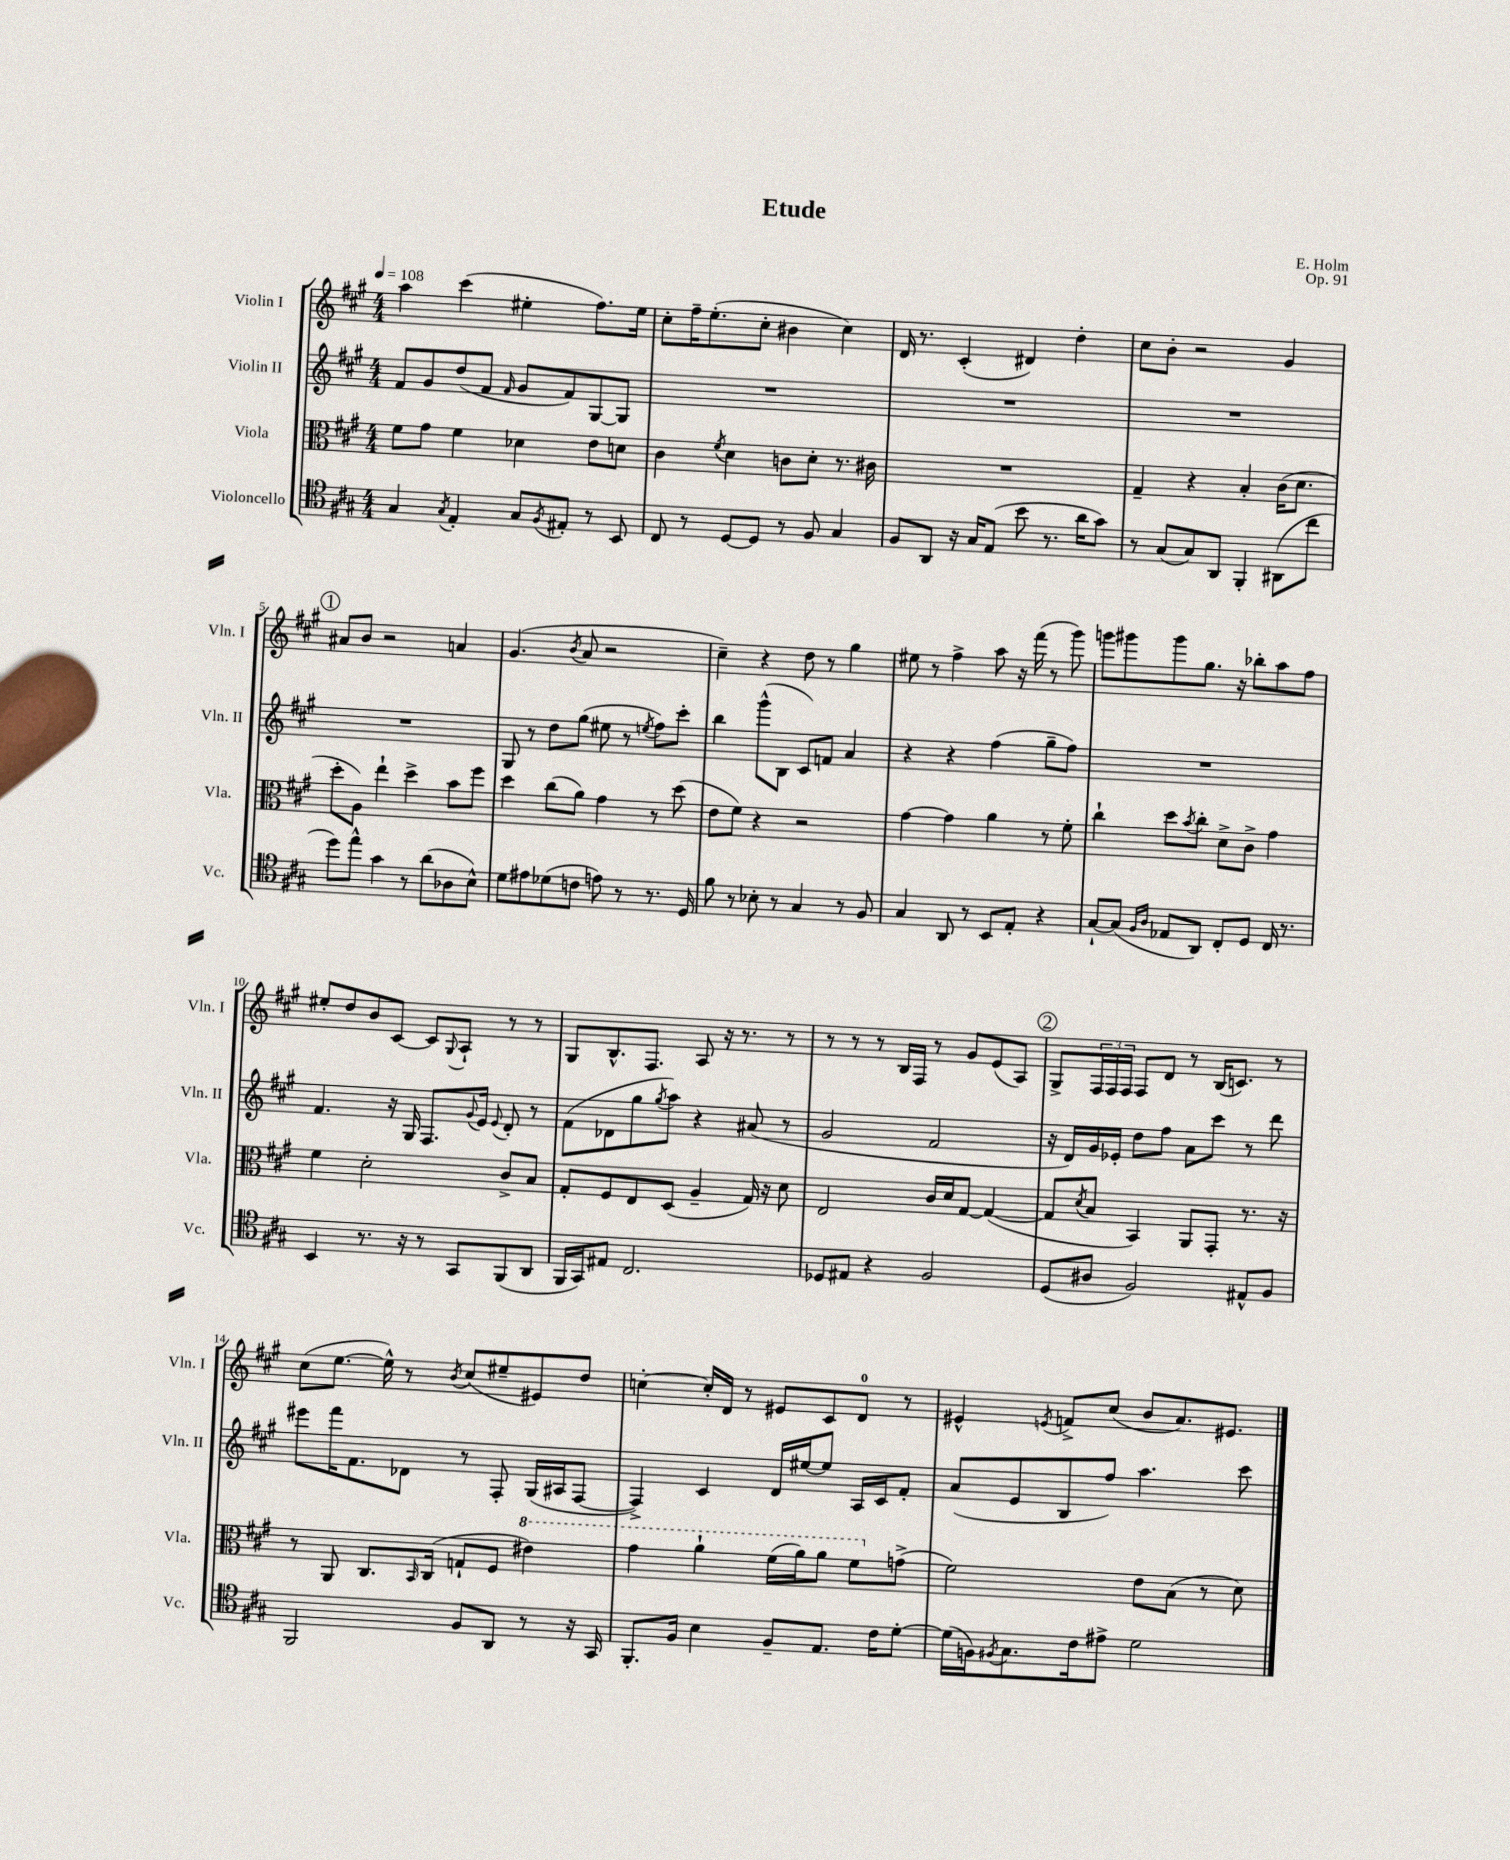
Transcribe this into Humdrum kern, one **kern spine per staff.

**kern	**kern	**kern	**kern
*part4	*part3	*part2	*part1
*staff4	*staff3	*staff2	*staff1
*I"Violoncello	*I"Viola	*I"Violin II	*I"Violin I
*I'Vc.	*I'Vla.	*I'Vln. II	*I'Vln. I
*clefC4	*clefC3	*clefG2	*clefG2
*k[f#c#g#]	*k[f#c#g#]	*k[f#c#g#]	*k[f#c#g#]
*M4/4	*M4/4	*M4/4	*M4/4
*MM108	*MM108	*MM108	*MM108
=1	=1	=1	=1
4G#/	8f#\L	8f#/L	4aa\
.	8g#\J	8g#/	.
8qG#/	.	.	.
4E'/	4f#\	(8dd/	(4ccc#\
.	.	8f#/J	.
.	.	16qqf#/	.
8G#/L	4d-X\	8g#/L	4ee#X'\
8qF#/	.	.	.
8E#X'/J	.	8f#/)	.
8r	8e\L	[8G#/	8.ff#\L)
8BB/	8dn\J	8G#/J]	.
.	.	.	16ee#\Jk
=2	=2	=2	=2
8C#/	4c#\	1r	8cc#'\L
8r	.	.	16ff#~\K
.	.	.	(8.ee'\
.	8qf#/	.	.
[8D/L	4d\	.	.
8D/J]	.	.	8cc#'\J
8r	8cn\L	.	4b#X\
8F#/	8d'\J	.	.
4G#/	8.r	.	4cc#\)
.	16c#X\	.	.
=3	=3	=3	=3
8F#/L	1r	1r	16d/
.	.	.	8.r
8AA/J	.	.	.
16r	.	.	(4c#'/
16G#/KL	.	.	.
(8E/J	.	.	.
8b\	.	.	4d#X/)
8.r	.	.	.
.	.	.	4dd'\
16a\KL	.	.	.
8g#\J)	.	.	.
=4	=4	=4	=4
8r	4G#~/	1r	8cc#\L
(8G#/L	.	.	8b'\J
8G#/)	4r	.	2r
8AA/J	.	.	.
4FF#'/	4B'/	.	.
(8AA#X\L	(16c#\KL	.	4g#/
.	8.d\J	.	.
8cc#\J	.	.	.
!!LO:LB:g=z
!!LO:REH:place=s1:t=1
=5	=5	=5	=5
8dd\L)	8dd'\L	1r	8a#X/L
8ee^^\J	8A\J)	.	8b/J
4g#\	4ee`\	.	2r
8r	4dd^\	.	.
(8a\L	.	.	.
8A-X\	8b\L	.	4an/
8B^^\J)	8ff#\J	.	.
=6	=6	=6	=6
8d\L	4dd\	8G#/	(4.g#/
8e#X\	.	8r	.
(8d-X\	(8cc#\L	8dd\L	.
.	.	.	8qb/
8cn\J	8a\J)	(8gg#\J	8a/
8en\)	4g#\	8ee#X\	2r
8r	.	8r	.
.	.	8qeen/	.
8.r	8r	8ff#\L)	.
.	(8dd\	8ccc#'\J	.
16D/	.	.	.
=7	=7	=7	=7
8f#\	8e\L	4bb\	4cc#~\)
8r	8f#\J)	.	.
8B-X'\	4r	(8ggg#^^\L	4r
8r	.	8B\J	.
4G#/	2r	8c#/L)	8dd\
.	.	8fn/J	8r
8r	.	4a/	4gg#\
8F#/	.	.	.
=8	=8	=8	=8
4G#/	[4g#\	4r	8ee#X\
.	.	.	8r
8AA/	4g#\]	4r	4ff#^\
8r	.	.	.
8BB/L	4a\	(4ff#\	8aa\
8E'/J	.	.	16r
.	.	.	(16fff#\
4r	8r	8gg#~\L	8r
.	8f#'\	8ff#\J)	8ggg#\)
=9	=9	=9	=9
[8G#`/L	4cc#`\	1r	8gggn\L
(8G#/J]	.	.	8ggg#X\
16qqF#/LL	.	.	.
16qqA/JJ	.	.	.
8E-X/L	8dd\L	.	8ggg#\
.	8qb/	.	.
8AA/J)	8cc#'\J	.	8.gg#\J
8C#'/L	8d^\L	.	.
.	.	.	16r
8D/J	8c#^\J	.	8bb-X'\L
16C#/	4g#\	.	8aa\
8.r	.	.	.
.	.	.	8ff#\J
!!LO:LB:g=z
=10	=10	=10	=10
4BB/	4f#\	4.f#/	8ee#X'/L
.	.	.	8dd/
8.r	2d'\	.	8b/
.	.	16r	[8c#/J
16r	.	16G#/	.
8r	.	8.F#/L	8c#/L]
.	.	.	8qqG#/
8GG#/L	.	.	8A`/J
.	.	8qqg#/	.
.	.	16e/Jk	.
.	.	8qqe/	.
(8FF#/	8c#^/L	8d'/	8r
8AA/J	8B/J	8r	8r
=11	=11	=11	=11
16FF#/LL	8G#'/L	(8f#\L	8G#/L
16GG#/J)	.	.	.
8E#X/J	8F#/	8d-X\	8.B^^/
2.C#/	8E/	8gg#\	.
.	.	.	8.F#/J
.	.	8qgg#/	.
.	(8D/J	8aa\J)	.
.	4A~/	4r	8A/
.	.	.	16r
.	.	.	8.r
.	16G#/)	(8a#X/	.
.	16r	.	.
.	8d\	8r	8r
=12	=12	=12	=12
8D-X/L	2E/	2g#/	8r
8E#X/J	.	.	8r
4r	.	.	8r
.	.	.	16B/LL
.	.	.	16F#/JJ
2F#/	16c#/LL	2f#/	8r
.	16d/J	.	.
.	[8G#/J	.	8g#/L
.	(4G#/_	.	(8e/
.	.	.	8A/J)
!!LO:REH:place=s1:t=2
=13	=13	=13	=13
(8D/L	8G#/L]	16r	8G#^/L
.	.	16d/LL)	.
.	8qd/	.	.
8A#X/J	8B/J	16g#/	24F#/L
.	.	.	24F#/
.	.	16e-X'/JJ	.
.	.	.	24F#/JJ
2F#/)	4BB/)	8dd\L	8F#/L
.	.	8ff#\J	8d/J
.	8AA/L	8a\L	8r
.	8GG#'/J	8ccc#\J	(16B/KL
.	.	.	8.cn/J)
8E#X^^/L	8.r	8r	.
8F#/J	.	8ddd\	8r
.	16r	.	.
!!LO:LB:g=z
=14	=14	=14	=14
2FF#/	8r	8eee#X\L	(8cc#\L
.	8AA/	16fff#\K	[8.ee\J
.	.	8.f#\	.
.	8.C#/L	.	.
.	.	.	16ee^^\])
.	.	8d-X\J	8r
.	16qqBB/	.	.
.	(16C#/Jk	.	.
.	.	.	8qb/
8F#/L	8Gn`/L	8r	(8cc#/L
8AA/J	8F#/J	8F#'/	8ee#X~/
*	*8va	*	*
8r	4ee#X\)	(16G#/LL	8e#X/)
.	.	16A#X/J	.
16r	.	[8F#/J	8dd/J
16GG#/	.	.	.
=15	=15	=15	=15
8.FF#'/L	4gg#\	4F#^/])	[4ccn'\
16F#/Jk	.	.	.
4B\	4aa`\	4c#/	16cc'/LL]
.	.	.	16d/JJ
.	.	.	8r
8F#~/L	(16ff#\LL	16d/LL	8e#X/L
.	16aa\J)	[16ee#X/J	.
8.E/J	8aa\J	8ee#/J]	8c#/
.	8ff#\L	16A/LL	8d/J
16c#\KL	.	16c#/J	.
*	*X8va	*	*
[8d'\J	(8gn^\J	8f#'/J	8r
=16	=16	=16	=16
(16d\LL]	2f#\)	(8a/L	4e#X^^/
16Fn\J)	.	.	.
8qF#X/	.	.	.
8.G#\	.	8e/	.
.	.	.	8qen/
.	.	8B/	8fn^/L
16c#\k	.	.	.
8e#X^\J	.	8ff#/J)	(8cc#/J
2d\	8e\L	4.aa\	8b/L
.	(8B\J	.	8.a/)
.	8r	.	.
.	.	.	8.e#X/J
.	8d\)	8ccc#\	.
==	==	==	==
*-	*-	*-	*-
